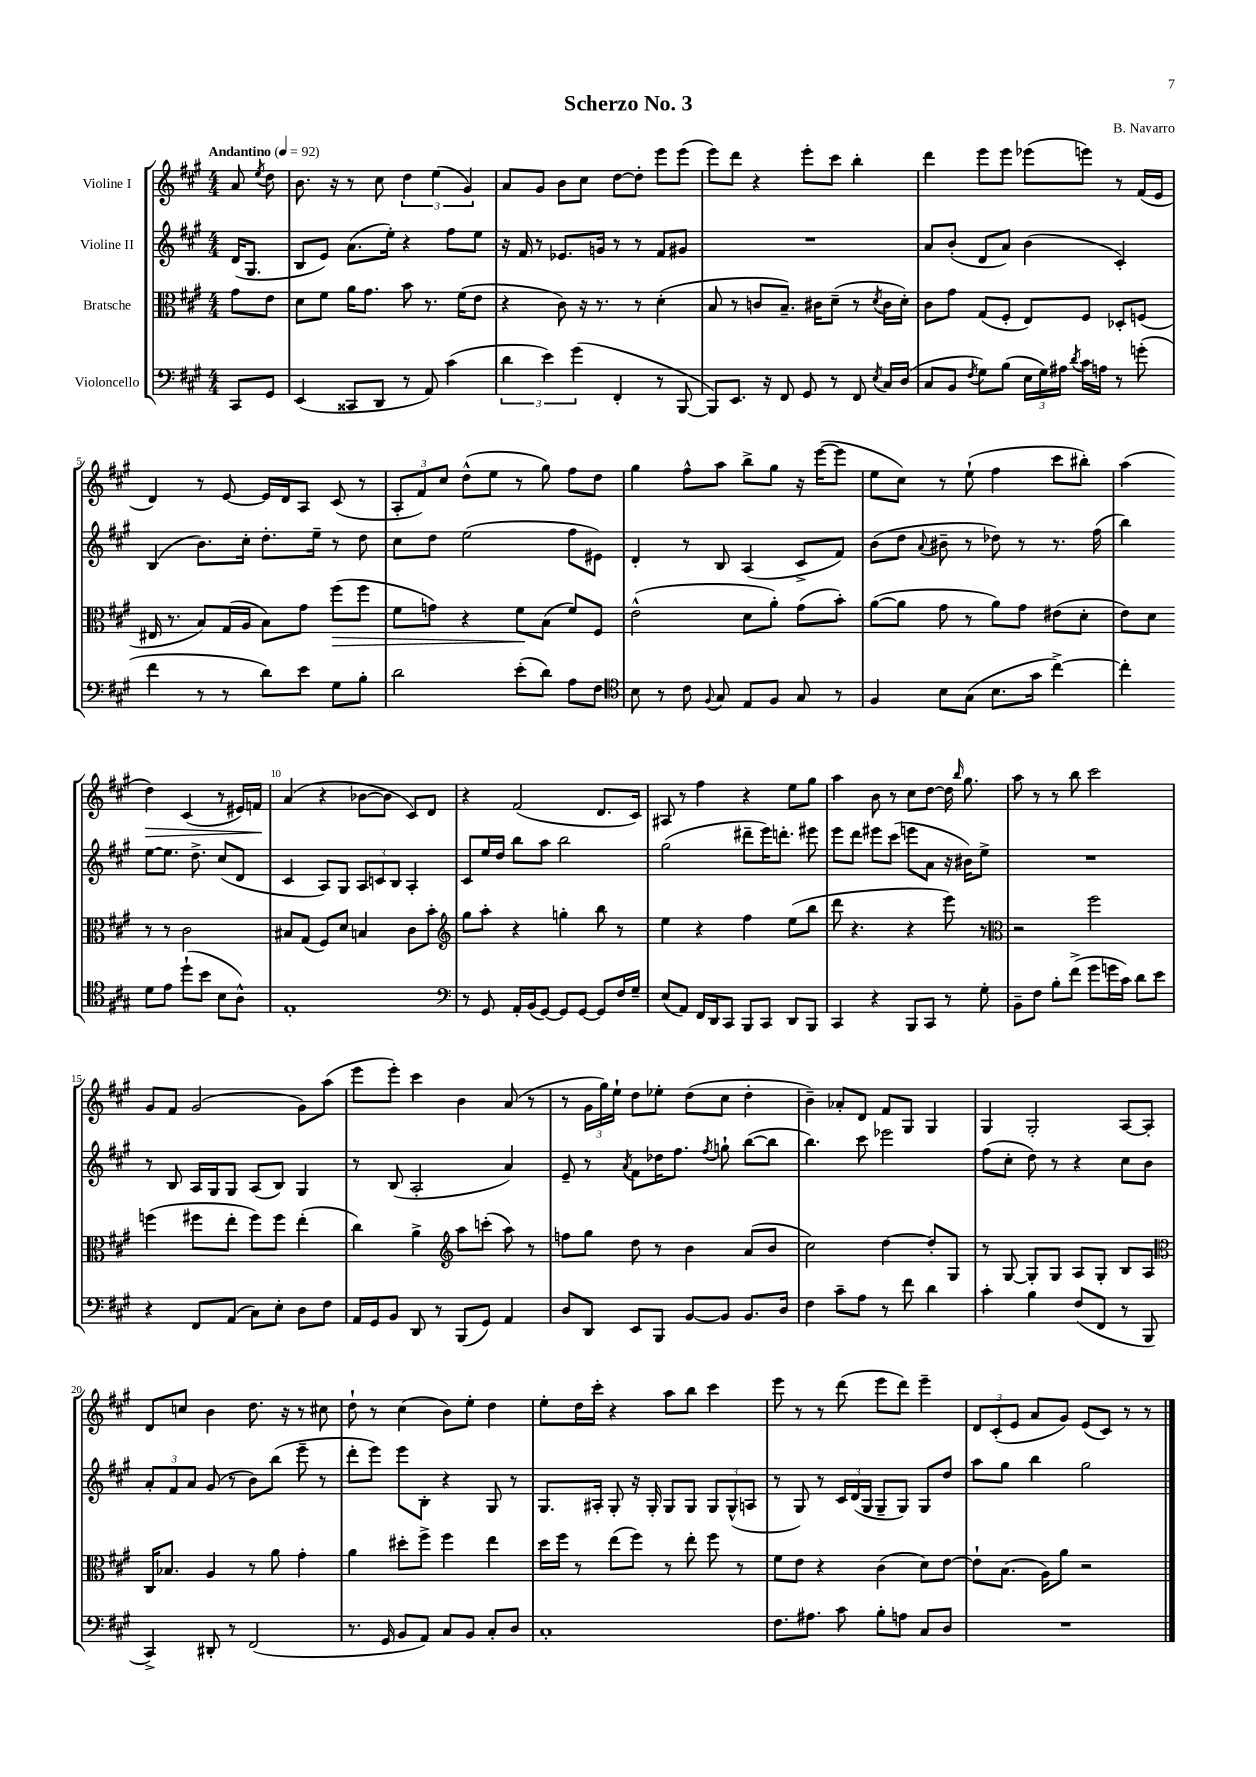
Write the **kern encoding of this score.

**kern	**kern	**dynam	**kern	**kern	**dynam
*part4	*part3	*part3	*part2	*part1	*part1
*staff4	*staff3	*staff3	*staff2	*staff1	*staff1
*I"Violoncello	*I"Bratsche	*	*I"Violine II	*I"Violine I	*
*clefF4	*clefC3	*	*clefG2	*clefG2	*
*k[f#c#g#]	*k[f#c#g#]	*	*k[f#c#g#]	*k[f#c#g#]	*
*M4/4	*M4/4	*	*M4/4	*M4/4	*
*MM92	*MM92	*	*MM92	*MM92	*
=	=	=	=	=	=
!	!	!	!	!LO:TX:a:B:t=Andantino	!
8CC#/L	8g#\L	.	(16d/KL	8a/	.
.	.	.	8.G#/J	.	.
.	.	.	.	8qee/	.
8GG#/J	8e\J	.	.	8dd\	.
=1	=1	=1	=1	=1	=1
(4EE/	8d\L	.	8B/L	8.b\	.
.	8f#\J	.	8e/J)	.	.
.	.	.	.	16r	.
8CC##X/L	16a\KL	.	(8.a\L	8r	.
.	8.g#\J	.	.	.	.
8DD/J	.	.	.	8cc#\	.
.	.	.	16ee'\Jk)	.	.
8r	8b\	.	4r	6dd\	.
8AA/)	8.r	.	.	.	.
.	.	.	.	(6ee\	.
(4c#\	.	.	8ff#\L	.	.
.	(16f#\KL	.	.	.	.
.	.	.	.	6g#/)	.
.	8e\J	.	8ee\J	.	.
=2	=2	=2	=2	=2	=2
6d\	4r	.	16r	8a/L	.
.	.	.	16f#/	.	.
.	.	.	8r	8g#/J	.
6e\)	.	.	.	.	.
.	8c#\)	.	8.e-X/L	8b\L	.
(6g#\	.	.	.	.	.
.	16r	.	.	8cc#\J	.
.	8.r	.	16gn/Jk	.	.
4FF#'/	.	.	8r	[8dd\L	.
.	8r	.	8r	8dd'\J]	.
8r	(4d'\	.	8f#/L	8eee\L	.
[8BBB/	.	.	8g#X/J	(8eee\J	.
=3	=3	=3	=3	=3	=3
8BBB/L])	8B/	.	1r	8eee\L)	.
8.EE/J	8r	.	.	8ddd\J	.
.	8cn/L	.	.	4r	.
16r	.	.	.	.	.
8FF#/	8.B~/J)	.	.	.	.
8GG#/	.	.	.	8eee'\L	.
.	16c#X\KL	.	.	.	.
8r	(8d~\J	.	.	8ccc#\J	.
8FF#/	8r	.	.	4bb'\	.
8qE/	8qd/	.	.	.	.
16C#/LL	16c#\LL	.	.	.	.
(16D/JJ	16d'\JJ)	.	.	.	.
=4	=4	=4	=4	=4	=4
8C#/L	8c#\L	.	8a/L	4ddd\	.
8BB/J	8g#\J	.	(8b'/J	.	.
8qF#/	.	.	.	.	.
8G#\L)	(8G#/L	.	8d/L	8eee\L	.
(8B\J	8F#'/J	.	8a/J)	8eee\J	.
24E\LL	8E/L)	.	(4b\	(8eee-X\L	.
24G#\)	.	.	.	.	.
24A#X\JJ	.	.	.	.	.
8qd/	.	.	.	.	.
16c#\LL	8F#/J	.	.	8eeen\J)	.
16An\JJ	.	.	.	.	.
8r	8D-X'/L	.	4c#'/)	8r	.
(8gn'\	(8Fn/J	.	.	(16f#/LL	.
.	.	.	.	16e/JJ	.
!!LO:LB:g=z
=5	=5	=5	=5	=5	=5
4f#\	16E#X/	.	(4B/	4d/)	.
.	8.r	.	.	.	.
8r	8B/L)	.	8.b\L)	8r	.
8r	(16G#/L	.	.	[8e/	.
.	16A/JJ	.	16cc#'\Jk	.	.
8d\L)	8B\L)	.	8.dd'\L	16e/LL]	.
.	.	.	.	16d/J	.
8e\J	8g#\J	.	.	8A/J	.
.	.	.	16ee~\Jk	.	.
!	!	!LO:HP:b	!	!	!
8G#\L	(8ff#\L	>	8r	(8c#/	.
8B'\J	8ff#\J	.	8dd\	8r	.
=6	=6	=6	=6	=6	=6
2d\	8f#\L	.	8cc#\L	12A'/L	.
.	.	.	.	12f#/)	.
.	8gn\J)	.	8dd\J	.	.
.	.	.	.	12cc#/J	.
.	4r	.	(2ee\	(8dd^^\L	.
.	.	.	.	8ee\J	.
(8e'\L	8f#\L	.	.	8r	.
8d\J)	(8B\J	]	.	8gg#\)	.
8A\L	8f#/L)	.	8ff#\L	8ff#\L	.
8F#\J	8F#/J	.	8e#X\J)	8dd\J	.
=7	=7	=7	=7	=7	=7
*clefC4	*	*	*	*	*
8B\	(2e^^\	.	4d'/	4gg#\	.
8r	.	.	.	.	.
8c#\	.	.	8r	8ff#^^\L	.
8qqF#/	.	.	.	.	.
8G#/	.	.	8B/	8aa\J	.
8E/L	8d\L	.	(4A/	8bb^\L	.
8F#/J	8a'\J)	.	.	8gg#\J	.
8G#/	(8g#\L	.	8c#^/L	16r	.
.	.	.	.	([16eee\KL	.
8r	8b'\J)	.	8f#/J)	8eee\J]	.
=8	=8	=8	=8	=8	=8
4F#/	([8a\L	.	(8b\L	8ee\L	.
.	8a\J]	.	8dd\J	8cc#\J)	.
.	.	.	8qqa/	.	.
8B\L	8g#\	.	8b#X~\	8r	.
(8G#\J	8r	.	8r	(8ee`\	.
8.B\L	8a\L)	.	8dd-X\)	4ff#\	.
.	8g#\J	.	8r	.	.
16g#\Jk	.	.	.	.	.
[4cc#^\)	(8e#X\L	.	8.r	8ccc#\L	.
.	8d'\J	.	.	8bb#X'\J)	.
.	.	.	(16ff#\	.	.
=9	=9	=9	=9	=9	=9
4cc#'\]	8e\L)	.	4bb\)	(4aa\	.
.	8d\J	.	.	.	.
!	!	!	!	!	!LO:HP:b
8d\L	8r	.	[8ee\L	4dd\)	>
8e\J	8r	.	8.ee\J]	.	.
(8dd`\L	2c#\	.	.	(4c#/	.
.	.	.	8.dd^\	.	.
8b\J	.	.	.	.	.
8B\L	.	.	(8cc#/L	8r	.
8A^^\J)	.	.	8d/J	16e#X/LL)	.
.	.	.	.	16fn/JJ	.
.	.	.	.	.	]
!!LO:LB:g=z
=10	=10	=10	=10	=10	=10
1E'	8B#X/L	.	4c#/	(4a/	.
.	(8G#/J	.	.	.	.
.	8F#/L)	.	8A/L)	4r	.
.	8d/J	.	8G#/J	.	.
.	4Bn/	.	12A/L	[8b-X\L	.
.	.	.	12cn/	.	.
.	.	.	.	8b-\J]	.
.	.	.	12B/J	.	.
.	8c#\L	.	4A'/	8c#/L)	.
.	8b'\J	.	.	8d/J	.
=11	=11	=11	=11	=11	=11
*clefF4	*clefG2	*	*	*	*
8r	8gg#\L	.	8c#/L	4r	.
8GG#/	8aa'\J	.	16ee/L	.	.
.	.	.	16dd/JJ	.	.
16AA'/LL	4r	.	8bb\L	(2f#/	.
(16BB/J	.	.	.	.	.
[8GG#/J)	.	.	8aa\J	.	.
8GG#/L]	4ggn'\	.	2bb\	.	.
[8GG#/J	.	.	.	.	.
8GG#/L]	8bb\	.	.	8.d/L	.
16F#/L	8r	.	.	.	.
16G#~/JJ	.	.	.	16c#/Jk)	.
=12	=12	=12	=12	=12	=12
(8E/L	4ee\	.	(2gg#\	8A#X/	.
8AA/J)	.	.	.	8r	.
16FF#/LL	4r	.	.	4ff#\	.
16DD/J	.	.	.	.	.
8CC#/J	.	.	.	.	.
8BBB/L	4ff#\	.	8ddd#X~\L	4r	.
8CC#/J	.	.	16eee\K)	.	.
.	.	.	8.dddn'\J	.	.
8DD/L	(8ee\L	.	.	8ee\L	.
8BBB/J	8bb\J	.	8eee#X\	8gg#\J	.
=13	=13	=13	=13	=13	=13
4CC#/	8ddd\	.	8eee\L	4aa\	.
.	4.r	.	8ddd\J	.	.
4r	.	.	8eee#X\L	8b\	.
.	.	.	(8ccc#\J	8r	.
8BBB/L	4r	.	8eeen\L	8cc#\L	.
8CC#/J	.	.	8a\J	[8dd\J	.
8r	8eee\)	.	16r	16dd\]	.
.	.	.	.	16qqbb/	.
.	.	.	16b#X\KL)	8.gg#\	.
8G#'\	8r	.	8ee^\J	.	.
=14	=14	=14	=14	=14	=14
*	*clefC3	*	*	*	*
8BB~\L	2r	.	1r	8aa\	.
8F#\J	.	.	.	8r	.
8B'\L	.	.	.	8r	.
(8f#^\J	.	.	.	8bb\	.
8g#\L	2ff#\	.	.	2ccc#\	.
16gn\L	.	.	.	.	.
16c#\JJ)	.	.	.	.	.
8d\L	.	.	.	.	.
8e\J	.	.	.	.	.
!!LO:LB:g=z
=15	=15	=15	=15	=15	=15
4r	(4ffn\	.	8r	8g#/L	.
.	.	.	8B/	8f#/J	.
8FF#/L	8ff#X\L	.	16A/LL	(2g#/	.
.	.	.	16G#/J	.	.
(8AA/J	8ee'\J	.	8G#/J	.	.
8C#\L)	8ff#\L)	.	(8A/L	.	.
8E'\J	8ff#\J	.	8B/J)	.	.
8D\L	(4ee'\	.	4G#/	8g#\L)	.
8F#\J	.	.	.	(8aa\J	.
=16	=16	=16	=16	=16	=16
16AA/LL	4cc#\)	.	8r	8eee\L	.
16GG#/J	.	.	.	.	.
8BB/J	.	.	(8B/	8eee'\J)	.
8DD/	4a^\	.	2A'/	4ccc#\	.
8r	.	.	.	.	.
*	*clefG2	*	*	*	*
(8BBB/L	8aa\L	.	.	4b\	.
8GG#/J)	(8cccn'\J	.	.	.	.
4AA/	8aa\)	.	4a/)	(8a/	.
.	8r	.	.	8r	.
=17	=17	=17	=17	=17	=17
8D/L	8ffn\L	.	8e~/	8r	.
8DD/J	8gg#\J	.	8r	24g#\LL	.
.	.	.	.	24gg#\)	.
.	.	.	.	24ee`\JJ	.
.	.	.	8qa/	.	.
8EE/L	8dd\	.	8f#\L	8dd\L	.
8BBB/J	8r	.	16dd-X\K	8ee-X'\J	.
.	.	.	8.ff#\J	.	.
[8BB/L	4b\	.	.	(8dd\L	.
.	.	.	8qff#/	.	.
8BB/J]	.	.	8ggn`\	8cc#\J	.
8.BB/L	(8a/L	.	([8bb\L	4dd'\	.
.	8b/J	.	8bb\J]	.	.
16D/Jk	.	.	.	.	.
=18	=18	=18	=18	=18	=18
4F#\	2cc#\)	.	4.bb\)	4b~\)	.
8c#~\L	.	.	.	8a-X'/L	.
8A\J	.	.	8ccc#\	8d/J	.
8r	[4dd\	.	2eee-X\	8f#/L	.
8f#\	.	.	.	8G#/J	.
4d\	8dd'/L]	.	.	4G#/	.
.	8G#/J	.	.	.	.
=19	=19	=19	=19	=19	=19
4c#'\	8r	.	(8ff#\L	4G#/	.
.	[8G#/	.	8cc#'\J	.	.
4B\	8G#'/L]	.	8dd\)	2G#'/	.
.	8G#/J	.	8r	.	.
(8F#/L	8A/L	.	4r	.	.
8FF#/J	8G#'/J	.	.	.	.
8r	8B/L	.	8cc#\L	[8A/L	.
8BBB/	8A/J	.	8b\J	8A'/J]	.
!!LO:LB:g=z
=20	=20	=20	=20	=20	=20
*	*clefC3	*	*	*	*
4CC#^/)	16C#/KL	.	12a'/L	8d/L	.
.	8.B-X/J	.	.	.	.
.	.	.	12f#/	.	.
.	.	.	.	8ccn/J	.
.	.	.	12a/J	.	.
8DD#X'/	4A/	.	(8g#/	4b\	.
8r	.	.	8r	.	.
(2FF#/	8r	.	8b\L)	8.dd\	.
.	8a\	.	(8bb\J	.	.
.	.	.	.	16r	.
.	4g#'\	.	8eee~\	8r	.
.	.	.	8r	8cc#X\	.
=21	=21	=21	=21	=21	=21
8.r	4a\	.	8ddd'\L	8dd`\	.
.	.	.	8eee\J)	8r	.
16GG#/	.	.	.	.	.
8BB/L	8dd#X'\L	.	8eee\L	(4cc#\	.
8AA/J)	8ff#^\J	.	8B'\J	.	.
8C#/L	4ff#\	.	4r	8b\L)	.
8BB/J	.	.	.	8ee'\J	.
8C#'/L	4ee\	.	8G#/	4dd\	.
8D/J	.	.	8r	.	.
=22	=22	=22	=22	=22	=22
1C#'	16dd\LL	.	8.G#/L	8ee'\L	.
.	16ff#\JJ	.	.	.	.
.	8r	.	.	16dd\L	.
.	.	.	16A#X'/Jk	16ccc#'\JJ	.
.	(8ee\L	.	8G#'/	4r	.
.	8ff#\J)	.	16r	.	.
.	.	.	16G#'/	.	.
.	8r	.	8G#/L	8aa\L	.
.	8ee'\	.	8G#/J	8bb\J	.
.	8ff#\	.	12G#/L	4ccc#\	.
.	.	.	(12G#^^/	.	.
.	8r	.	.	.	.
.	.	.	12An/J	.	.
=23	=23	=23	=23	=23	=23
8.F#\L	8f#\L	.	8r	8eee\	.
.	8e\J	.	8G#/)	8r	.
8.A#X\J	.	.	.	.	.
.	4r	.	8r	8r	.
8c#\	.	.	24c#/LL	(8ddd\	.
.	.	.	(24d/	.	.
.	.	.	24G#/JJ	.	.
8B'\L	(4c#\	.	8G#~/L	8eee\L	.
8An\J	.	.	8G#/J)	8ddd\J)	.
8C#/L	8d\L)	.	8G#/L	4eee~\	.
8D/J	[8e\J	.	8dd/J	.	.
=24	=24	=24	=24	=24	=24
1r	8e`\L]	.	8aa\L	12d/L	.
.	.	.	.	(12c#'/	.
.	(8.B\J	.	8gg#\J	.	.
.	.	.	.	12e/J	.
.	.	.	4bb\	8a/L	.
.	16A\KL)	.	.	.	.
.	8a\J	.	.	8g#/J)	.
.	2r	.	2gg#\	(8e/L	.
.	.	.	.	8c#/J)	.
.	.	.	.	8r	.
.	.	.	.	8r	.
==	==	==	==	==	==
*-	*-	*-	*-	*-	*-
